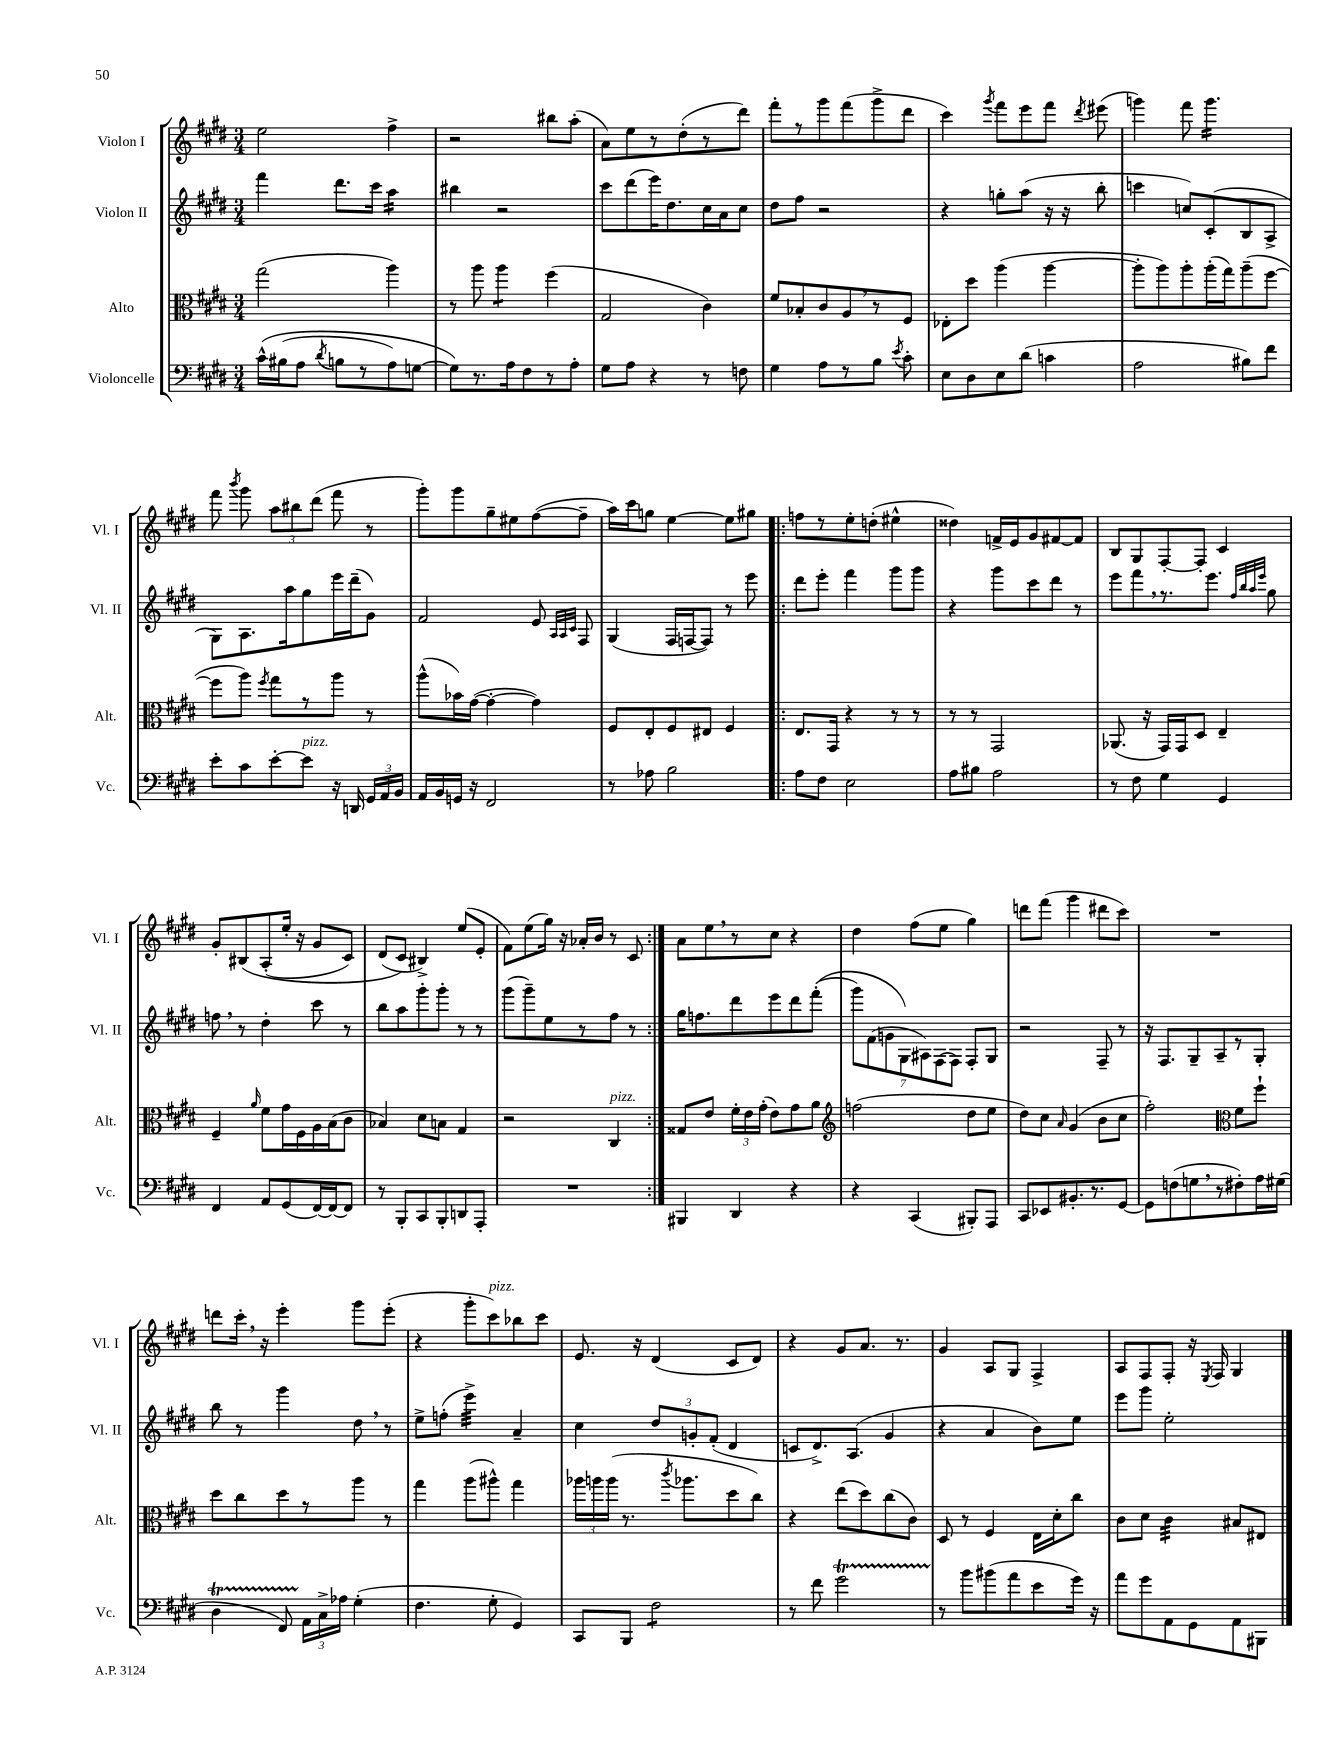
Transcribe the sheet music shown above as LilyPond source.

<<
\new StaffGroup <<
\new Staff = "s0" \with { instrumentName = "Violon I" shortInstrumentName = "Vl. I" } {
    \clef treble \key e \major \numericTimeSignature \time 3/4
    \autoBeamOff e''2 fis''4-> |
    r2 bis''8[ a''8]-.( |
    a'8[) e''8 r8 dis''8-.( r8 dis'''8]) |
    fis'''8[-. r8 gis'''8 fis'''8( gis'''8-> dis'''8] |
    cis'''4) \acciaccatura { gis'''8 } fis'''8[ e'''8 fis'''8] \acciaccatura { dis'''8 } eis'''8( |
    g'''4) fis'''8 g'''4.:16 |
    fis'''8 \acciaccatura { b'''8 } gis'''8 \tuplet 3/2 { a''8[ bis''8 dis'''8]( } fis'''8 r8 |
    gis'''8[-.) gis'''8 gis''8-- eis''8 fis''8~( fis''8]-- |
    a''16[) cis'''16 g''8] e''4~ e''8[ gis''8] |
    \repeat volta 2 { f''8[ r8 e''8-. d''8]-.( eis''4-^ |
    disis''4) f'16[-> e'16 gis'8 fis'8~ fis'8] |
    b8[ gis8 fis8~-. fis8]-. cis'4 |
    gis'8[-. bis8\( a8-.( e''16]-. r16 gis'8[ cis'8]) |
    dis'8[( cis'8]\) bis4->) e''8[( e'8]-. |
    fis'8[) e''8( gis''16]) r16 aes'16[-. b'16] r8 cis'8 | }
    a'8[ e''8 \breathe r8 cis''8] r4 |
    dis''4 fis''8[( e''8] gis''4) |
    d'''8[ fis'''8]( gis'''4 dis'''8[ cis'''8]) |
    R2. |
    d'''8[ cis'''16]-. \breathe r16 e'''4-. gis'''8[ e'''8]-.( |
    r4 gis'''8[-. cis'''8^\markup { \italic "pizz." }) bes''8 cis'''8] |
    e'8. r16 dis'4( cis'8[ dis'8]) |
    r4 gis'8[ a'8.] r8. |
    gis'4 a8[ gis8] fis4-> |
    a8[ fis8 fis8]-. r16 \acciaccatura { e8 } fis16 gis4 \bar "|." |
}
\new Staff = "s1" \with { instrumentName = "Violon II" shortInstrumentName = "Vl. II" } {
    \clef treble \key e \major \numericTimeSignature \time 3/4
    \autoBeamOff fis'''4 dis'''8.[ cis'''16] a''4:16 |
    bis''4 r2 |
    cis'''8[ dis'''8( e'''16) dis''8. cis''16 a'16 cis''8] |
    dis''8[ fis''8] r2 |
    r4 g''8[-. a''8]( r16 r16 b''8-. |
    c'''4 c''8[) cis'8-.( b8 a8]-> |
    gis8[) a8. a''16 gis''8 e'''16 dis'''16--( gis'8]) |
    fis'2 e'8 \grace { a32[ a32 cis'32] } fis8 |
    gis4( fis16[ f16~ f8]) r8 e'''8 |
    \repeat volta 2 { dis'''8[ e'''8]-. fis'''4 gis'''8[ gis'''8] |
    r4 gis'''8[ cis'''8 dis'''8] r8 |
    e'''8[ fis'''8 \breathe r8. e'''8.] \grace { fis''32[ b''32 a''32 e'''32] } gis''8 |
    f''8 \breathe r8 dis''4-. cis'''8 r8 |
    b''8[ a''8 gis'''8-. gis'''8]-. r8 r8 |
    gis'''8[( gis'''8--) e''8 r8 fis''8] r8 | }
    gis''16[ f''8. dis'''8 e'''8 dis'''8 fis'''8]-.(\( |
    \tuplet 7/4 { gis'''8[) fis'8( g'8 gis8\) ais8) fis8( fis8]) } fis8[-. gis8] |
    r2 fis8-- r8 |
    r16 fis8.[ gis8-- a8-- r8 gis8]-. |
    b''8 r8 gis'''4 dis''8 \breathe r8 |
    e''8[-> f''8]-.( e'''4:32->) a'4-- |
    cis''4 \tuplet 3/2 { dis''8[ g'8-. fis'8]-.( } dis'4 |
    c'8[ dis'8.->) a8.]( gis'4 |
    r4 a'4 b'8[) e''8] |
    e'''8[ gis'''8] e''2-. \bar "|." |
}
\new Staff = "s2" \with { instrumentName = "Alto" shortInstrumentName = "Alt." } {
    \clef alto \key e \major \numericTimeSignature \time 3/4
    \autoBeamOff gis''2( a''4) |
    r8 a''8 a''4:8 fis''4( |
    gis2 cis'4) |
    fis'8[ bes8-. cis'8 a8 \breathe r8 fis8] |
    ees8[-. dis''8] a''4( a''4~ |
    a''8[-. a''8) a''8-. a''16-.( gis''16) a''8--( fis''8]~ |
    fis''8[ a''8]) \acciaccatura { fis''8 } gis''8[ r8 a''8] r8 |
    a''8[-^( bes'16) gis'16]~( gis'4~-. gis'4) |
    fis8[ e8-. fis8 eis8] fis4 |
    \repeat volta 2 { e8.[ gis,16] r4 r8 r8 |
    r8 r8 gis,2 |
    aes,8.( r16 gis,16[) gis,16 dis8] e4-- |
    fis4-- \grace { a'16 } fis'8[ gis'16 fis16 a16 b16( cis'8] |
    bes4) dis'8[ b8] gis4 |
    r2 cis4^\markup { \italic "pizz." } | }
    gisis8[ e'8] \tuplet 3/2 { fis'16[-. e'16 gis'16]-.( } e'8[) gis'8 a'8] |
    \clef treble f''2( dis''8[ e''8] |
    dis''8[) cis''8] \grace { a'16 } gis'4( b'8[ cis''8] |
    fis''2-.) \clef alto fis'8[ fis''8]-! |
    dis''8[ cis''8 dis''8 r8 a''8] r8 |
    gis''4 a''8[( ais''8]-^) gis''4 |
    \tuplet 3/2 { aes''16[ a''16 a''16]( } r8. \acciaccatura { cis'''8 } aes''8.[ dis''8 cis''8]) |
    r4 e''8[( dis''8) cis''8( cis'8]) |
    dis8 r8 fis4 e16[ dis'16-. cis''8] |
    cis'8[ dis'8] cis'4:32 bis8[ eis8] \bar "|." |
}
\new Staff = "s3" \with { instrumentName = "Violoncelle" shortInstrumentName = "Vc." } {
    \clef bass \key e \major \numericTimeSignature \time 3/4
    \autoBeamOff cis'16[-^\( bis16( a8] \acciaccatura { dis'8 } b8[ r8 a8) g8]~ |
    g8[\) r8. a16 fis8 r8 a8]-. |
    gis8[ a8] r4 r8 f8 |
    gis4 a8[ r8 b8] \acciaccatura { e'8 } cis'8-. |
    e8[ dis8 e8 dis'8]( c'4 |
    a2 bis8[) fis'8] |
    e'8[-. cis'8 e'8~-. e'8]^\markup { \italic "pizz." } r16 d,16 \tuplet 3/2 { gis,16[ a,16 b,16] } |
    a,16[ b,16 g,16] r16 fis,2 |
    r8 aes8 b2 |
    \repeat volta 2 { a8[ fis8] e2 |
    a8[ bis8] a2 |
    r8 fis8 gis4 gis,4 |
    fis,4 a,8[ gis,8( fis,16~) fis,16~ fis,8] |
    r8 b,,8[-. cis,8 b,,8-. d,8 a,,8]-. |
    R2. | }
    bis,,4 dis,4 r4 |
    r4 cis,4( bis,,8[-.) a,,8] |
    cis,8[ ees,8 bis,8.-. r8. gis,8]~ |
    gis,8[ f8( g8 \breathe r8 fis8-.) a16 gis16]( |
    dis4\startTrillSpan fis,8) \tuplet 3/2 { a,16[\stopTrillSpan cis16-> aes16] } gis4-.( |
    fis4. gis8-. gis,4) |
    cis,8[ b,,8] fis2:8 |
    r8 fis'8 gis'2\startTrillSpan |
    r8\stopTrillSpan b'8[ bis'8( a'8 e'8 gis'16]) r16 |
    a'8[ gis'8 a,8 gis,8 a,8 bis,,8] \bar "|." |
}
>>
>>
\layout { \context { \Score \remove "Bar_number_engraver" } }
